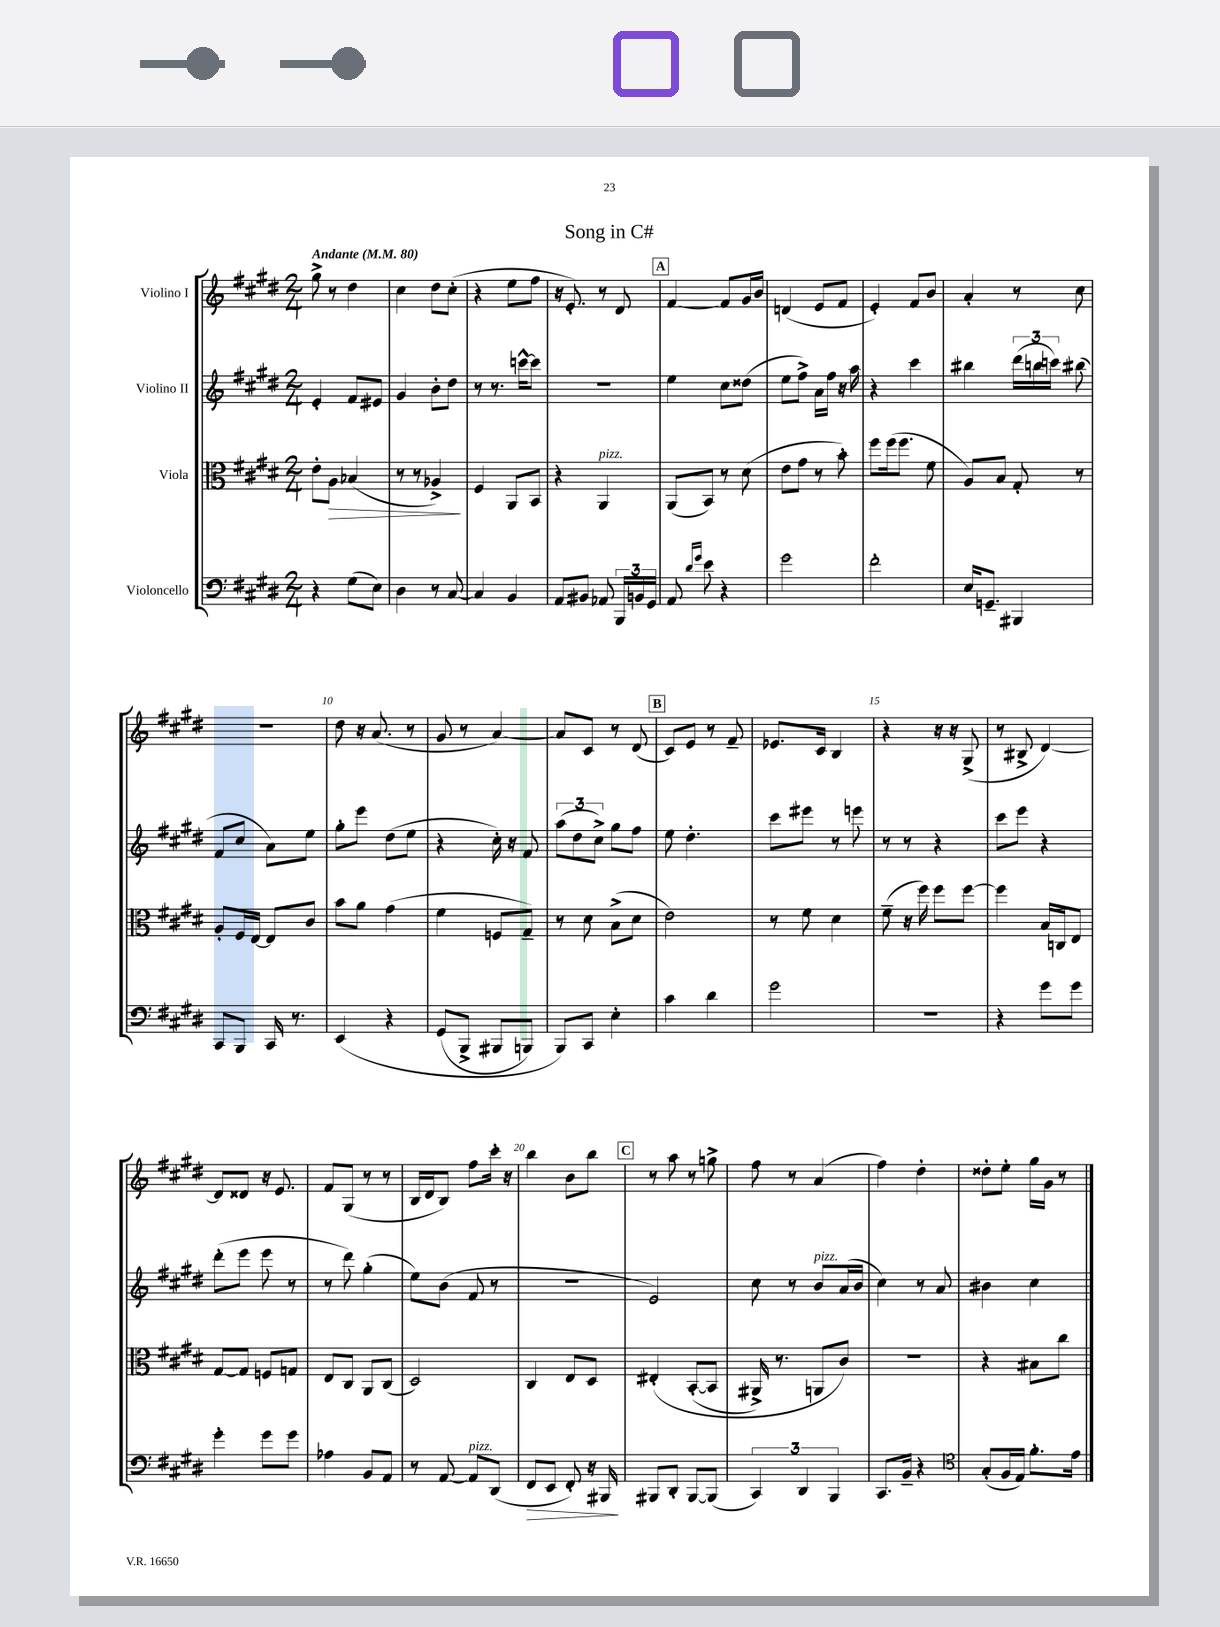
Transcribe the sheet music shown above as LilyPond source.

\header { title = "Song in C#" }
<<
\new StaffGroup <<
\new Staff = "s0" \with { instrumentName = "Violino I" } {
    \clef treble \key e \major \numericTimeSignature \time 2/4 \tempo "Andante" 4 = 80
    \autoBeamOff gis''8-> r8 dis''4 |
    cis''4 dis''8[ cis''8]-.( |
    r4 e''8[ fis''8] |
    r16 e'8.-.) r8 dis'8 |
    \mark \markup { \box "A" } fis'4~ fis'8[ gis'16 b'16] |
    d'4( e'8[ fis'8] |
    e'4-.) fis'8[ b'8] |
    a'4-. r8 cis''8 |
    R2 |
    dis''8 r16 a'8.( r8 |
    gis'8 r8 a'4~) |
    a'8[ cis'8] r8 dis'8( |
    \mark \markup { \box "B" } cis'8[) e'8] r8 fis'8-- |
    ees'8.[ cis'16] b4 |
    r4 r16 r16 gis8->( |
    r8 bis8-> dis'4~) |
    dis'8[ disis'8] r16 e'8. |
    fis'8[ gis8]( r8 r8 |
    b16[ dis'16 b8]) fis''8[ cis'''16]-. r16 |
    b''4 b'8[ b''8] |
    \mark \markup { \box "C" } r8 a''8 r8 g''8-> |
    fis''8 r8 a'4( |
    fis''4) dis''4-. |
    disis''8[-. e''8]-. gis''16[ gis'16] r8 \bar "|." |
}
\new Staff = "s1" \with { instrumentName = "Violino II" } {
    \clef treble \key e \major \numericTimeSignature \time 2/4
    \autoBeamOff e'4-. fis'8[ eis'8] |
    gis'4 b'8[-. dis''8] |
    r8 r8. c'''16[~-^ c'''8] |
    R2 |
    \mark \markup { \box "A" } e''4 cis''8[ disis''8]( |
    e''8[ fis''8]->) a'16[ fis''16] r16 a''16 |
    r4 cis'''4 |
    bis''4 \tuplet 3/2 { dis'''16[( b''16 c'''16]) } bis''8( |
    fis'8[ cis''8] a'8[) e''8] |
    gis''8[-. e'''8] dis''8[( e''8] |
    r4 cis''16-.) r16 fis'8 |
    \tuplet 3/2 { a''8[( dis''8 cis''8]->) } gis''8[ fis''8] |
    \mark \markup { \box "B" } e''8 dis''4.-. |
    cis'''8[ eis'''8] r8 e'''8 |
    r8 r8 r4 |
    cis'''8[ e'''8] r4 |
    dis'''8[-.( e'''8] e'''8 r8 |
    r8 dis'''8) gis''4-.( |
    e''8[) b'8]( fis'8 r8 |
    R2 |
    \mark \markup { \box "C" } e'2) |
    cis''8 r8 b'8[^\markup { \italic "pizz." } a'16( b'16] |
    cis''4) r8 a'8 |
    bis'4 cis''4 \bar "|." |
}
\new Staff = "s2" \with { instrumentName = "Viola" } {
    \clef alto \key e \major \numericTimeSignature \time 2/4
    \autoBeamOff e'8[-. a8]\> bes4( |
    r8 r8 aes4->\!) |
    fis4 a,8[ b,8] |
    r4 a,4^\markup { \italic "pizz." } |
    \mark \markup { \box "A" } a,8[( b,8]) r8 dis'8( |
    e'8[ gis'8] r8 b'8-.) |
    fis''8[ fis''16( fis''8.] fis'8 |
    a8[) b8] gis8-. r8 |
    a8[-. fis16 e16]~ e8[ cis'8] |
    b'8[ a'8] gis'4( |
    fis'4 f8[ gis8]--) |
    r8 dis'8 b8[->( dis'8] |
    \mark \markup { \box "B" } e'2) |
    r8 fis'8 dis'4 |
    fis'8--( r16 fis''16) fis''8[ fis''8]~ |
    fis''4 b16[ c16 e8] |
    gis8[~ gis8] f8[ g8] |
    e8[ cis8] a,8[ cis8]( |
    dis2) |
    cis4 e8[ dis8] |
    \mark \markup { \box "C" } eis4-.\( b,8[~-.( b,8] |
    ais,16->) r8. a,8[ cis'8]\) |
    r2 |
    r4 bis8[ cis''8] \bar "|." |
}
\new Staff = "s3" \with { instrumentName = "Violoncello" } {
    \clef bass \key e \major \numericTimeSignature \time 2/4
    \autoBeamOff r4 gis8[( e8]) |
    dis4 r8 cis8~ |
    cis4 b,4 |
    a,8[ bis,8] aes,8 \tuplet 3/2 { b,,16[ b,16 gis,16] } |
    \mark \markup { \box "A" } a,8 \grace { dis'16[ gis'16] } e'8 r4 |
    gis'2 |
    fis'2-. |
    e16[ g,8.]-- bis,,4 |
    cis,8[ b,,8] cis,16 r8. |
    e,4\( r4 |
    gis,8[( b,,8]-> bis,,8[ b,,8]) |
    b,,8[\) cis,8] e4-. |
    \mark \markup { \box "B" } cis'4 dis'4 |
    gis'2 |
    R2 |
    r4 gis'8[ gis'8] |
    gis'4-. gis'8[ gis'8] |
    aes4 b,8[ a,8] |
    r8 a,8~ a,8[^\markup { \italic "pizz." } dis,8]( |
    fis,8[\> e,8] fis,8-.) r16 bis,,16\! |
    \mark \markup { \box "C" } bis,,8[ dis,8]-. bis,,8[~ bis,,8]( |
    \tuplet 3/2 { cis,4) dis,4 b,,4 } |
    cis,8.[ b,16]-- r4 |
    \clef tenor gis8[-.( fis16 e16]) fis'8.[-. e'16] \bar "|." |
}
>>
>>
\layout { \context { \Score \override BarNumber.break-visibility = ##(#f #t #t) barNumberVisibility = #(every-nth-bar-number-visible 5) } }
